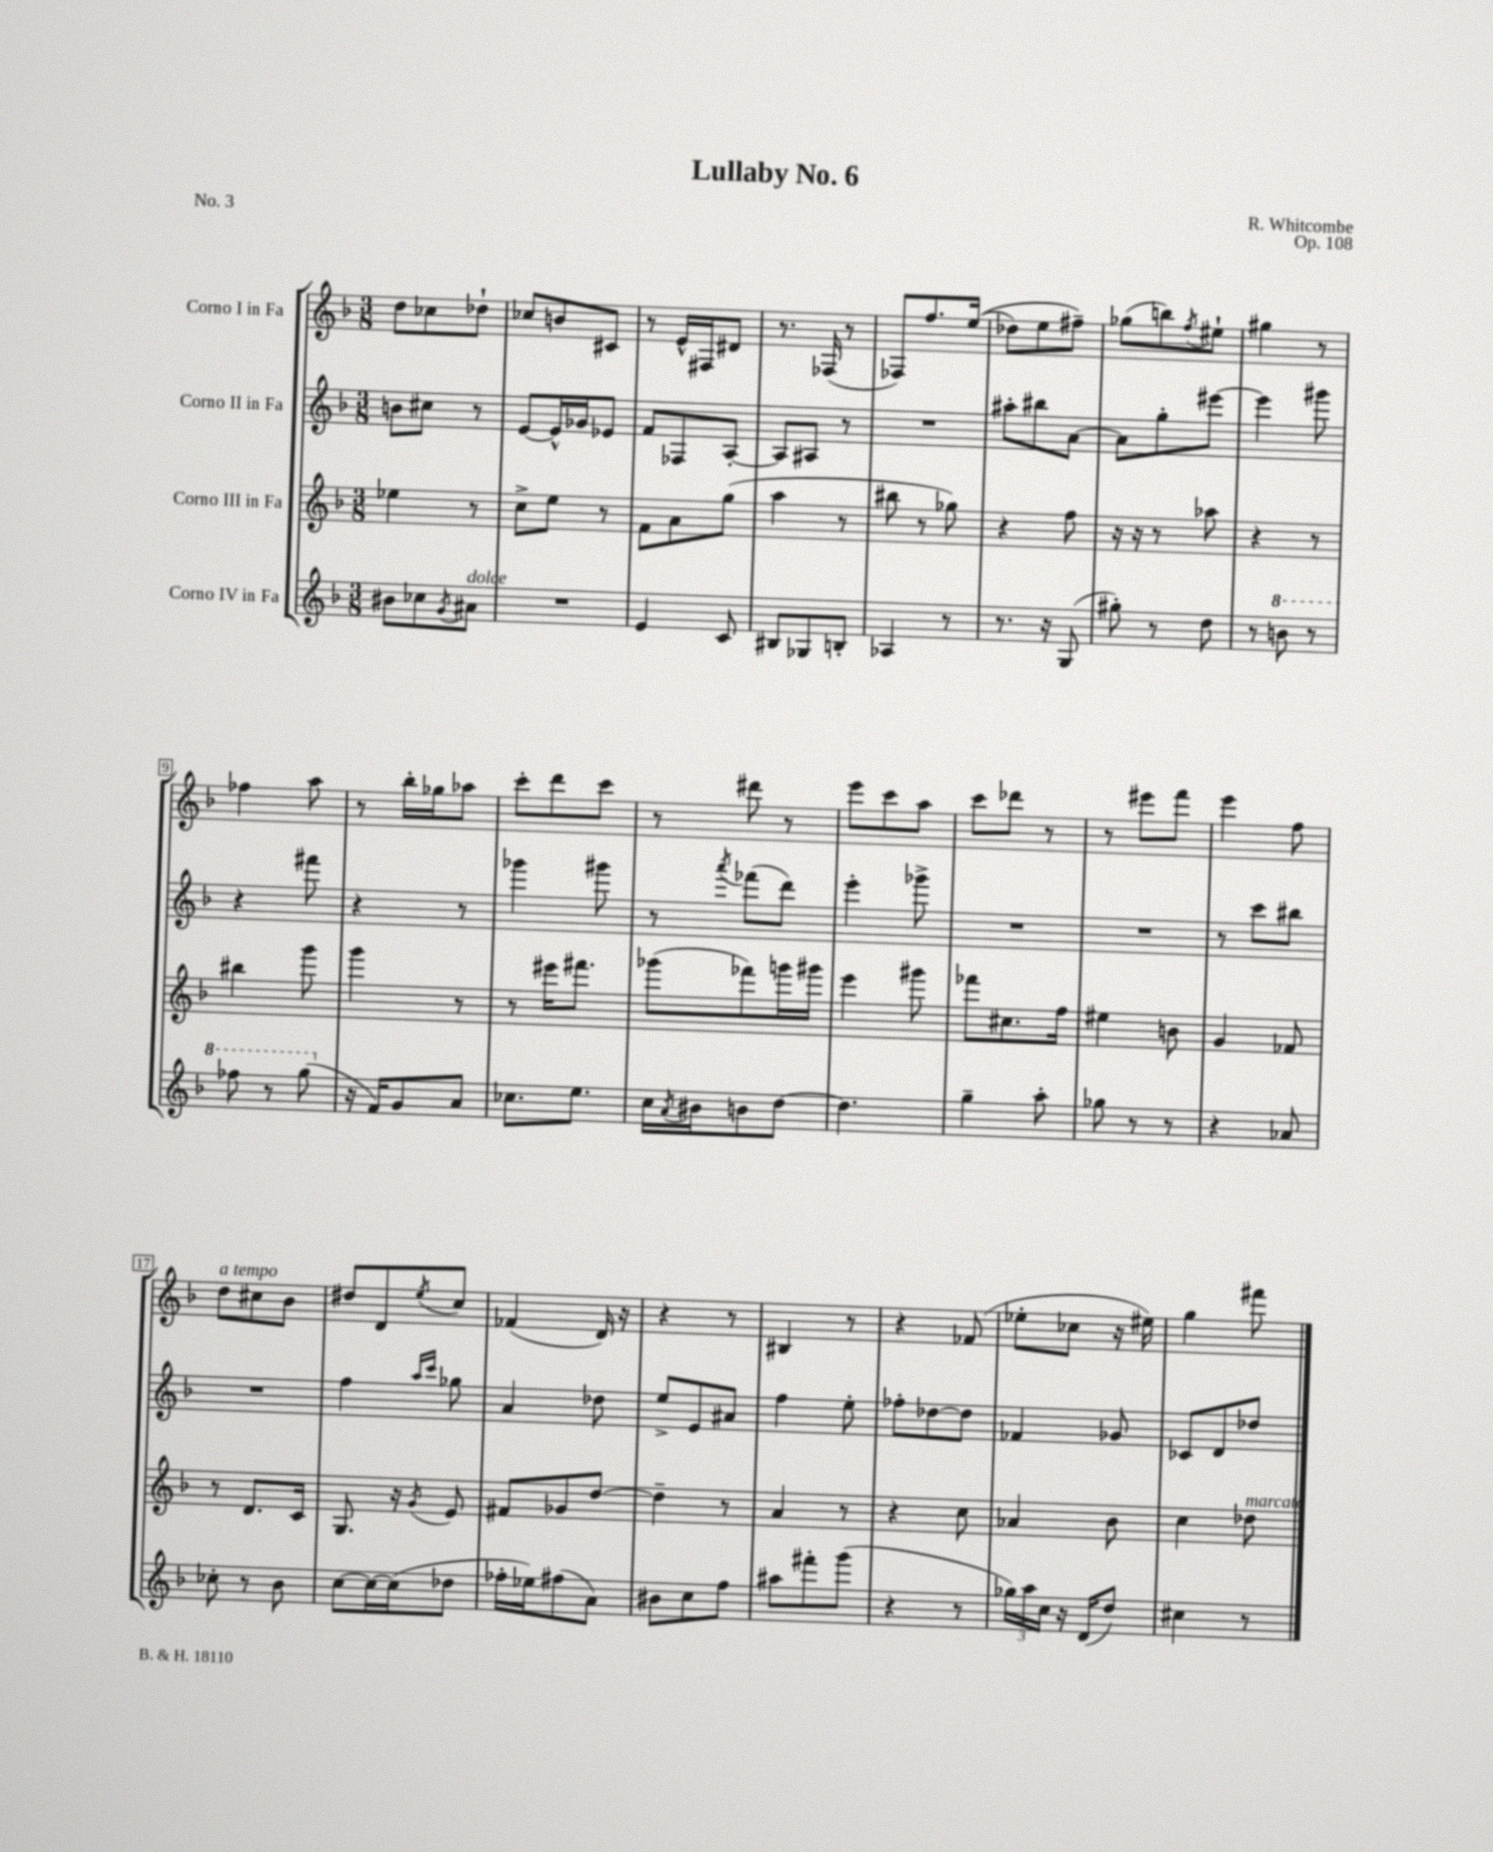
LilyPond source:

\header { title = "Lullaby No. 6" composer = "R. Whitcombe" opus = "Op. 108" piece = "No. 3" }
<<
\new StaffGroup <<
\new Staff = "s0" \with { instrumentName = "Corno I in Fa" } {
    \clef treble \key f \major \numericTimeSignature \time 3/8
    d''8 ces''8 des''8-! |
    ces''8 b'8 cis'8 |
    r8 e'16-^ fis16 dis'8 |
    r8. fes16( r8 |
    fes8) f''8. e''16(\( |
    des''8) e''8 fis''8--\) |
    ges''8( b''8) \acciaccatura { f''8 } eis''8-! |
    gis''4 r8 |
    fes''4 a''8 |
    r8 bes''16-. ges''16 aes''8 |
    c'''8-. d'''8 c'''8 |
    r8 dis'''8 r8 |
    e'''8 c'''8 a''8 |
    c'''8 des'''8 r8 |
    r8 eis'''8 f'''8 |
    e'''4 f''8 |
    d''8^\markup { \italic "a tempo" } cis''8 bes'8 |
    dis''8 d'8 \acciaccatura { e''8 } c''8 |
    fes'4( d'16) r16 |
    r4 r8 |
    bis4 r8 |
    r4 fes'8( |
    ees''8-. ces''8 r16 eis''16) |
    g''4 fis'''8 \bar "|." |
}
\new Staff = "s1" \with { instrumentName = "Corno II in Fa" } {
    \clef treble \key f \major \numericTimeSignature \time 3/8
    b'8 cis''8 r8 |
    e'8~ e'16-^ ges'16 ees'8 |
    f'8 fes8 a8~-. |
    a8 ais8 r8 |
    R4. |
    ais''8-. bis''8 a'8~ |
    a'8 g''8-. eis'''8~ |
    eis'''4 gis'''8 |
    r4 fis'''8 |
    r4 r8 |
    ges'''4 gis'''8 |
    r8 \acciaccatura { a'''8 } fes'''8( d'''8) |
    e'''4-. ges'''8-> |
    R4. |
    R4. |
    r8 c'''8 bis''8 |
    R4. |
    f''4 \grace { a''16 c'''16 } ges''8 |
    a'4 des''8 |
    e''8-> e'8 ais'8 |
    f''4 e''8-. |
    fes''8-. des''8~ des''8 |
    fes'4 ges'8 |
    ces'8 d'8 des''8 \bar "|." |
}
\new Staff = "s2" \with { instrumentName = "Corno III in Fa" } {
    \clef treble \key f \major \numericTimeSignature \time 3/8
    ees''4 r8 |
    c''8-> e''8 r8 |
    f'8 a'8 g''8( |
    a''4 r8 |
    bis''8 r8 ges''8) |
    r4 f''8 |
    r16 r16 r8 aes''8 |
    r4 r8 |
    bis''4 g'''8 |
    g'''4 r8 |
    r8 eis'''16 fis'''8. |
    ges'''8( fes'''8) g'''16 gis'''16 |
    e'''4 gis'''8 |
    fes'''8 cis''8. f''16 |
    eis''4 b'8 |
    g'4 fes'8 |
    r8 d'8. c'16 |
    g8. r16 \acciaccatura { g'8 } e'8 |
    fis'8 ges'8 d''8~ |
    d''4-- r8 |
    a'4 r8 |
    r4 c''8 |
    aes'4 bes'8 |
    c''4 des''8^\markup { \italic "marcato" } \bar "|." |
}
\new Staff = "s3" \with { instrumentName = "Corno IV in Fa" } {
    \clef treble \key f \major \numericTimeSignature \time 3/8
    bis'8 ces''8 \acciaccatura { g'8 } ais'8^\markup { \italic "dolce" } |
    R4. |
    e'4 c'8 |
    bis8 ges8 b8-. |
    aes4 r8 |
    r8. r16 g8( |
    gis''8-.) r8 d''8 |
    r8 \ottava #1 b''8 r8 |
    fes'''8 r8 g'''8( \ottava #0 |
    r16 f'16) g'8 a'8 |
    ces''8. e''8. |
    c''16 \acciaccatura { a'8 } bis'16 b'8 d''8~ |
    d''4. |
    g''4-- a''8-. |
    ges''8 r8 r8 |
    r4 aes'8 |
    ces''8-. r8 bes'8 |
    c''8~ c''16~ c''16( des''8 |
    fes''16-. ees''16) fis''8( a'8) |
    bis'8 c''8 f''8 |
    ais''8 fis'''8-. g'''8( |
    r4 r8 |
    \tuplet 3/2 { ges''16) a''16 c''16 } r16 d'16( d''8) |
    cis''4 r8 \bar "|." |
}
>>
>>
\layout { \context { \Score \override BarNumber.stencil = #(make-stencil-boxer 0.1 0.3 ly:text-interface::print) } }
